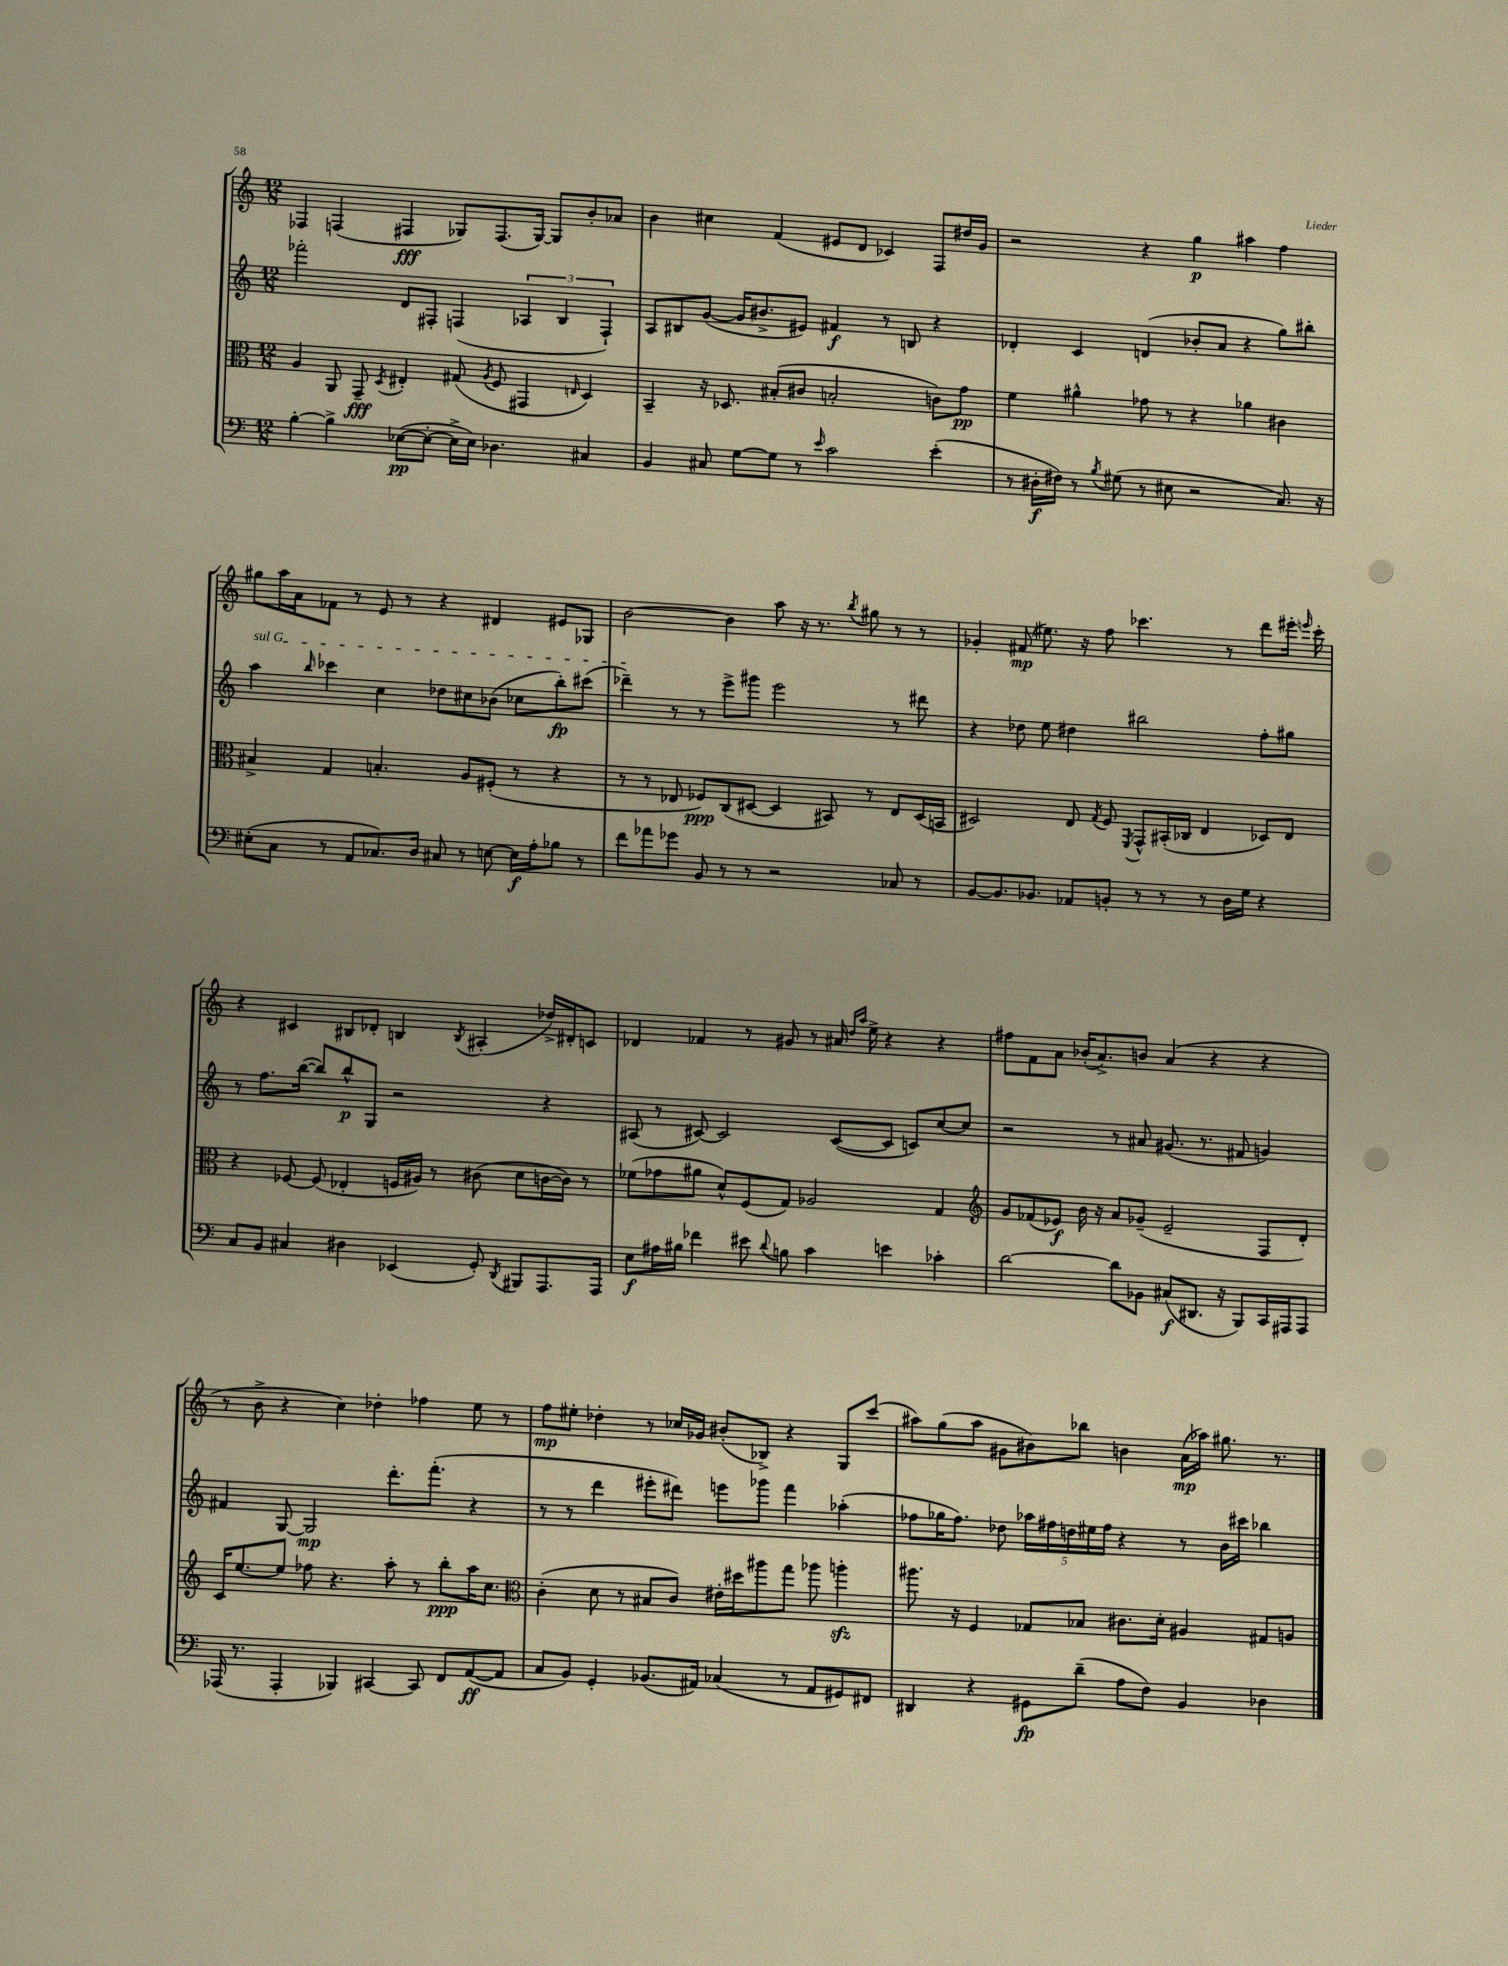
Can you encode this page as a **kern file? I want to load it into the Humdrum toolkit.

**kern	**kern	**kern	**kern
*staff4	*staff3	*staff2	*staff1
*clefF4	*clefC3	*clefG2	*clefG2
*k[]	*k[]	*k[]	*k[]
*M12/8	*M12/8	*M12/8	*M12/8
[4B'	4A	2fff-'	4F-
4B^]	8AA	.	(4F
.	8GG~	.	.
.	8qD	.	.
([8E-	4E#'	8d	4F#
8E-'_	.	8F#'	.
16E-^]	(8G#	(4F	8G-)
16E-)	.	.	.
.	8qA	.	.
4.D-	8F	.	(8.F#
.	4GG#	6A-	.
.	.	.	[16G-)
.	.	.	8G-]
.	.	6B	.
.	16qqE	.	.
4C#	4D)	.	8b'
.	.	6F`)	.
.	.	.	8a-
=	=	=	=
4BB	4BB~	8A	4b
.	.	8B#	.
8C#	16r	([8g	4cc#
.	8.D-	.	.
[8G	.	16g]	.
.	.	8.b#^	.
8G]	(8B#'	.	(4f
8r	8c#	8e#)	.
16qqe	.	.	.
2c	2B'	4f#	8e#
.	.	.	8d
.	.	8r	4c-)
.	.	8B	.
(4e'	8c)	4r	8F
.	8g	.	16dd#
.	.	.	16g
=	=	=	=
8r	4f	4d-'	2r
16D#'	.	.	.
16F#)	.	.	.
8r	4a#^^	4c	.
8qB	.	.	.
(8G#	.	.	.
8r	8g-	(4d	4r
8E#	8r	.	.
2r	4r	8b-'	4gg
.	.	8a	.
.	4a-	4r	4aa#
8.C)	4c#	8gg)	4ff
.	.	8bb#'	.
16r	.	.	.
=	=	=	=
(8E#'	4B#^	4aa	8gg#
8C	.	.	16aa
.	.	.	16a
.	.	16qqbb	.
8r	4G	4ccc-	8f-
8AA	.	.	8r
8.C-)	4.B'	4cc	8e
.	.	.	8r
16D	.	.	.
8C#	.	8dd-	4r
8r	8A	8cc#	.
[8E	(8F#'	(8b-	4d#
16E]	8r	8cc-	.
16A'	.	.	.
8B-	4r	8bb')	8e#
8r	.	(8ccc#	8G-
=	=	=	=
8f	8r	4ddd-~)	[2b
8a-	8r	.	.
8g-	8E-	8r	.
8BB	8F-)	8r	.
8r	(8C	8eee^	4b]
8r	[8D#	8ggg#	.
2r	4D#]	2eee	8aa
.	.	.	16r
.	.	.	8.r
.	8BB#)	.	.
.	.	.	8qbb
.	8r	.	8gg#
8C-	8E-	8r	8r
8r	(16D#	8ddd#	8r
.	16BB	.	.
=	=	=	=
[8BB	2D#)	4r	4g-'
8.BB]	.	.	.
.	.	8dd-	(8f#
8.BB-	.	.	.
.	.	8ee	8.ee#)
8AA-	8E	4dd#	.
.	.	.	16r
.	8qG	.	.
8BB'	8F	.	8ff
.	8qFF	.	.
8r	8GG^^	2bb#	4.ccc-
8r	(16BB#'	.	.
.	16C-	.	.
8r	4E	.	.
16D	.	.	8r
16G	.	.	.
4r	8D-)	8ff'	8ddd
.	8E	8gg#	16eee#'
.	.	.	16qqeee
.	.	.	16ccc-'
=	=	=	=
8C	4r	8r	4r
8BB	.	8.ff	.
4C#	[8F-	.	4c#
.	.	([16bb	.
.	(8F-]	8bb])	.
4D#	4E-'	8bb^^	8B#
.	.	8G	8d-'
(4EE-	16F	2r	4B
.	16A#)	.	.
.	8r	.	.
.	.	.	8qB
8GG')	(8c#	.	(4A#'
8qDD	.	.	.
8BBB#	8d	.	.
8.AAA	[16c	4r	16dd-^)
.	16c])	.	16d#'
.	8r	.	8c
16AAA	.	.	.
=	=	=	=
8E	(8f-	(8A#	4d-
16A#	8g-	8r	.
16B#	.	.	.
4f-	8a#	[8c#)	4f-
.	8d^^)	2c#]	.
8e#	(8F	.	8r
8qqd	.	.	.
8B	8G)	.	8g#
4c	2A-	.	8r
.	.	([8c#	16a#
.	.	.	16qqdd
.	.	.	16qqaa
.	.	.	16ee^
4e	.	8c#]	4r
.	.	8c)	.
4c-'	4G	[8cc	4r
.	.	8cc]	.
=	=	=	=
*	*clefG2	*	*
[2d	8g	2r	8ff#
.	(8f-	.	8f
.	8e-)	.	8a
.	16b	.	(16b-'
.	16r	.	8.a^)
8d]	8a	8r	.
8BB-	(8g-~	8a#	8b
(8C#	2e-~	(8.g#	(4a
8.DD#	.	.	.
.	.	8.r	.
.	.	.	4r
16r	.	.	.
8BBB)	.	8f#	.
16CC	8F	4g)	4r
16AAA#	.	.	.
8AAA#	8d')	.	.
=	=	=	=
(16AAA-	16c	4f#	8r
8.r	[8.ee	.	.
.	.	.	8b^
4AAA-'	8ee]	[8G	4r
.	8ff-	2G]	.
4BBB-)	4.r	.	4cc)
[4CC#	.	.	4dd-'
.	8aa'	8.ddd'	.
8CC#]	8r	.	4ff-
.	.	(8.fff'	.
8FF	8bb'	.	.
([8AA	16aa	4r	8ee
.	8.cc	.	.
8AA]	.	.	8r
=	=	=	=
*	*clefC3	*	*
8C	(4c'	8r	8ff
8BB)	.	8r	8ee#'
4GG'	8d	4ddd	4dd-'
.	8r	.	.
(8.BB-	8B#	8eee#'	8r
.	8c)	8ddd#)	16cc-
16AA#)	.	.	16g-
(4C-	16e#'	8eee	(8b#'
.	16dd#	.	.
.	8aa#	8ggg-	8B-^)
8r	8gg	4fff	4r
8AA#	8aa-	.	.
8GG#)	4aa'	(4aa-'	8G
8FF#	.	.	(8ccc
=	=	=	=
4DD#	8.aa#	8ff-	8aa#)
.	.	16gg-	(8gg
.	16r	8.ff-)	.
4r	4F	.	8aa#
.	.	8dd-	8g#
8GG#	8G-	20aa-	8b#)
.	.	20ff#	.
.	.	20dd	.
(8d~	8B-	.	8bb-
.	.	20ee#	.
.	.	20ff#	.
8A	8.c#	4r	4b
8F)	.	.	.
.	16d'	.	.
4BB	4A#	8r	(16a
.	.	.	16aa-)
.	.	16b	8.gg#
.	.	16ccc#	.
4D-	8G#	4bb-	.
.	.	.	8.r
.	8A	.	.
==	==	==	==
*-	*-	*-	*-
